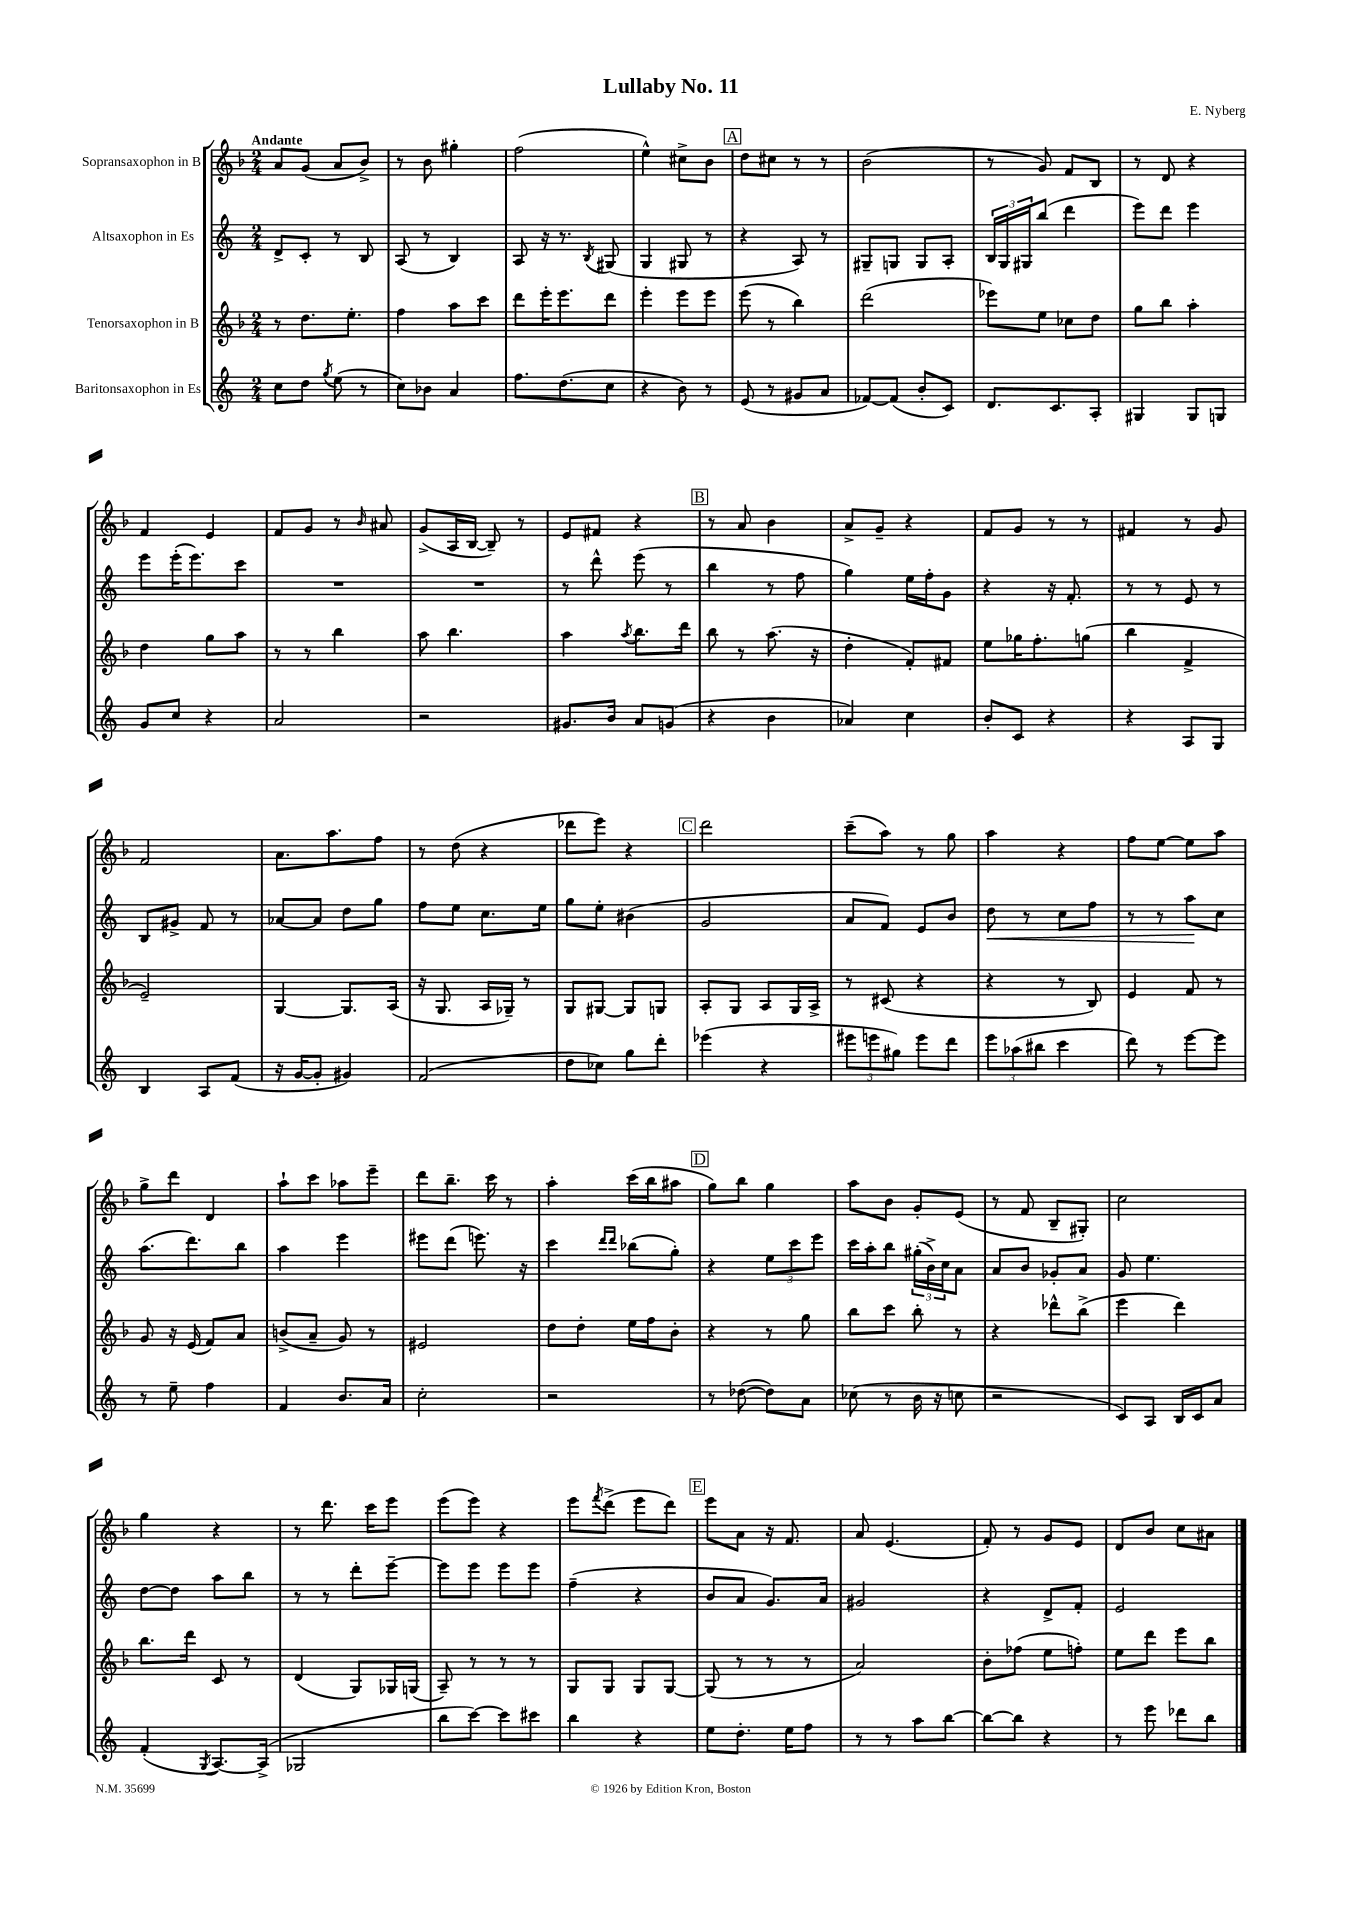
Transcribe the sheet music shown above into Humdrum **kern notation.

**kern	**kern	**kern	**dynam	**kern
*part4	*part3	*part2	*part2	*part1
*staff4	*staff3	*staff2	*staff2	*staff1
*I"Baritonsaxophon in Es	*I"Tenorsaxophon in B	*I"Altsaxophon in Es	*	*I"Sopransaxophon in B
*clefG2	*clefG2	*clefG2	*	*clefG2
*k[]	*k[b-]	*k[]	*	*k[b-]
*M2/4	*M2/4	*M2/4	*	*M2/4
=1	=1	=1	=1	=1
!	!	!	!	!LO:TX:a:B:t=Andante
8cc\L	8r	8d^/L	.	8a/L
8dd\J	8.dd\L	8c'/J	.	(8g/J
8qgg/	.	.	.	.
(8ee\	.	8r	.	8a/L
.	8.ee'\J	.	.	.
8r	.	8B/	.	8b-^/J)
=2	=2	=2	=2	=2
8cc\L)	4ff\	(8A/	.	8r
8b-X\J	.	8r	.	8b-\
4a/	8aa\L	4B/)	.	4gg#X'\
.	8ccc\J	.	.	.
=3	=3	=3	=3	=3
8.ff\L	8ddd\L	8A/	.	(2ff\
.	16eee'\K	16r	.	.
(8.dd\	8.eee\	8.r	.	.
.	.	8qB/	.	.
8cc\J	8ddd\J	(8G#X/	.	.
=4	=4	=4	=4	=4
4r	4eee'\	4G/	.	4ee^^\)
8b\)	8eee\L	8G#X/	.	8cc#X^\L
8r	8eee\J	8r	.	8b-\J
!!LO:REH:place=s1:t=A
=5	=5	=5	=5	=5
(8e/	(8eee\	4r	.	8dd\L
8r	8r	.	.	8cc#X\J
8g#X/L	4bb-\)	8A/)	.	8r
8a/J	.	8r	.	8r
=6	=6	=6	=6	=6
[8f-X/L)	(2ddd\	8G#X~/L	.	(2b-\
(8f-/J]	.	8Gn/J	.	.
8b'/L	.	8G/L	.	.
8c/J)	.	8A'/J	.	.
=7	=7	=7	=7	=7
8.d/L	8eee-X\L)	24B/LL	.	8r
.	.	24G/	.	.
.	.	24G#X/J	.	.
.	8ee\J	(8bb/J	.	8g/)
8.c/	.	.	.	.
.	8cc-X\L	4ddd\	.	8f/L
8A'/J	8dd\J	.	.	8B-/J
=8	=8	=8	=8	=8
4G#X/	8gg\L	8eee\L)	.	8r
.	8bb-\J	8ddd\J	.	8d/
8G#/L	4aa'\	4eee\	.	4r
8Gn/J	.	.	.	.
!!LO:LB:g=z
=9	=9	=9	=9	=9
8g/L	4dd\	8eee\L	.	4f/
8cc/J	.	(16eee'\K	.	.
.	.	8.eee\)	.	.
4r	8gg\L	.	.	4e/
.	8aa\J	8ccc\J	.	.
=10	=10	=10	=10	=10
2a/	8r	2r	.	8f/L
.	8r	.	.	8g/J
.	4bb-\	.	.	8r
.	.	.	.	16qqb-/
.	.	.	.	8a#X/
=11	=11	=11	=11	=11
2r	8aa\	2r	.	(8g^/L
.	4.bb-\	.	.	16A/L
.	.	.	.	[16B-/JJ
.	.	.	.	8B-~/])
.	.	.	.	8r
=12	=12	=12	=12	=12
8.g#X/L	4aa\	8r	.	8e/L
.	.	8ddd^^\	.	8f#X/J
16b/Jk	.	.	.	.
.	8qaa/	.	.	.
8a/L	8.bb-\L	(8eee\	.	4r
(8gn/J	.	8r	.	.
.	16ddd\Jk	.	.	.
!!LO:REH:place=s1:t=B
=13	=13	=13	=13	=13
4r	8bb-\	4bb\	.	8r
.	8r	.	.	8a/
4b\	(8.aa\	8r	.	4b-\
.	.	8ff\	.	.
.	16r	.	.	.
=14	=14	=14	=14	=14
4a-X/)	4dd'\	4gg\)	.	8a^/L
.	.	.	.	8g~/J
4cc\	8f'/L)	16ee\LL	.	4r
.	.	16ff'\J	.	.
.	8f#X/J	8g\J	.	.
=15	=15	=15	=15	=15
8b'/L	8ee\L	4r	.	8f/L
8c/J	16gg-X\K	.	.	8g/J
.	8.ff'\	.	.	.
4r	.	16r	.	8r
.	.	8.f'/	.	.
.	(8ggn\J	.	.	8r
=16	=16	=16	=16	=16
4r	4bb-\	8r	.	4f#X/
.	.	8r	.	.
8A/L	4f^/	8e/	.	8r
8G/J	.	8r	.	8g/
!!LO:LB:g=z
=17	=17	=17	=17	=17
4B/	2e~/)	8B/L	.	2f/
.	.	8g#X^/J	.	.
8A/L	.	8f/	.	.
(8f/J	.	8r	.	.
=18	=18	=18	=18	=18
16r	[4G/	[8a-X/L	.	8.a\L
[16g/KL	.	.	.	.
8g'/J]	.	8a-/J]	.	.
.	.	.	.	8.aa\
4g#X/)	8.G/L]	8dd\L	.	.
.	.	8gg\J	.	8ff\J
.	(16A/Jk	.	.	.
=19	=19	=19	=19	=19
(2f/	16r	8ff\L	.	8r
.	8.G/	.	.	.
.	.	8ee\J	.	(8dd\
.	16A/LL	8.cc\L	.	4r
.	16G-X~/JJ)	.	.	.
.	8r	.	.	.
.	.	16ee\Jk	.	.
=20	=20	=20	=20	=20
8dd\L	8G/L	8gg\L	.	8ddd-X\L
8cc-X\J)	[8G#X/J	8ee'\J	.	8eee\J)
8gg\L	8G#/L]	(4b#X\	.	4r
8ddd'\J	8Gn/J	.	.	.
!!LO:REH:place=s1:t=C
=21	=21	=21	=21	=21
(4eee-X\	8A'/L	2g/	.	2ddd\
.	8G/J	.	.	.
4r	8A/L	.	.	.
.	16G/L	.	.	.
.	16A^/JJ	.	.	.
=22	=22	=22	=22	=22
12eee#X\L	8r	8a/L	.	(8ccc~\L
12eeen\	.	.	.	.
.	(8c#X/	8f/J)	.	8aa\J)
12gg#X\J)	.	.	.	.
8eee\L	4r	8e/L	.	8r
8ddd\J	.	8b/J	.	8gg\
=23	=23	=23	=23	=23
!	!	!	!LO:HP:b	!
12eee\L	4r	8dd\	<	4aa\
(12aa-X\	.	.	.	.
.	.	8r	.	.
12bb#X\J	.	.	.	.
4ccc\	8r	8cc\L	.	4r
.	8B-/)	8ff\J	.	.
=24	=24	=24	=24	=24
8ddd\)	4e/	8r	.	8ff\L
8r	.	8r	.	[8ee\J
[8eee\L	8f/	8aa\L	.	8ee\L]
8eee\J]	8r	8cc\J	[	8aa\J
!!LO:LB:g=z
=25	=25	=25	=25	=25
8r	8g/	(8.aa\L	.	8gg^\L
8ee~\	16r	.	.	8ddd\J
.	(16e/	8.ddd\)	.	.
4ff\	8f/L)	.	.	4d/
.	8a/J	8bb\J	.	.
=26	=26	=26	=26	=26
4f/	(8bn^/L	4aa\	.	8aa`\L
.	8a~/J	.	.	8ccc\J
8.b/L	8g/)	4eee\	.	8aa-X\L
.	8r	.	.	8eee~\J
16a/Jk	.	.	.	.
=27	=27	=27	=27	=27
2cc'\	2e#X/	8eee#X\L	.	8ddd\L
.	.	(8ddd\J	.	8.bb-~\J
.	.	8.eeen\)	.	.
.	.	.	.	16ccc\
.	.	.	.	8r
.	.	16r	.	.
=28	=28	=28	=28	=28
2r	8dd\L	4ccc\	.	4aa'\
.	8dd'\J	.	.	.
.	.	16qqddd/LL	.	.
.	.	16qqddd/JJ	.	.
.	16ee\LL	(8bb-X\L	.	(16ccc\LL
.	16ff\J	.	.	16bb-\J
.	8b-'\J	8gg'\J)	.	8aa#X\J
!!LO:REH:place=s1:t=D
=29	=29	=29	=29	=29
8r	4r	4r	.	8gg\L)
([8dd-X\	.	.	.	8bb-\J
8dd-\L])	8r	12ee\L	.	4gg\
.	.	12ccc\	.	.
8a\J	8gg\	.	.	.
.	.	12eee\J	.	.
=30	=30	=30	=30	=30
(8cc-X\	8bb-\L	16ccc\LL	.	8aa\L
.	.	16aa'\J	.	.
8r	8ccc\J	8bb\J	.	8b-\J
16b\	8bb-'\	(24gg#X'\LL	.	8g'/L
.	.	24b^\)	.	.
16r	.	.	.	.
.	.	24cc\J	.	.
8ccn\	8r	8a\J	.	(8e/J
=31	=31	=31	=31	=31
2r	4r	8a/L	.	8r
.	.	8b/J	.	8f/
.	8ddd-X^^\L	8g-X'/L	.	8B-~/L
.	(8bb-^\J	8a/J	.	8G#X'/J)
=32	=32	=32	=32	=32
8c/L)	4eee\	8g/	.	2cc\
8A/J	.	4.ee\	.	.
16B/LL	4ddd\)	.	.	.
16c/J	.	.	.	.
8a/J	.	.	.	.
!!LO:LB:g=z
=33	=33	=33	=33	=33
(4f'/	8.bb-\L	[8dd\L	.	4gg\
.	.	8dd\J]	.	.
.	16ddd\Jk	.	.	.
8qG/	.	.	.	.
[8.A/L)	8c/	8aa\L	.	4r
.	8r	8bb\J	.	.
(16A^/Jk]	.	.	.	.
=34	=34	=34	=34	=34
2G-X/	(4d/	8r	.	8r
.	.	8r	.	8.ddd\
.	8G/L)	8ddd'\L	.	.
.	.	.	.	16ccc\KL
.	16G-X/L	[8eee~\J	.	8eee\J
.	(16Gn/JJ	.	.	.
=35	=35	=35	=35	=35
8bb\L	8A~/)	8eee\L]	.	(8eee\L
[8ccc\J)	8r	8eee\J	.	8eee\J)
8ccc\L]	8r	8eee\L	.	4r
8ccc#X\J	8r	8eee\J	.	.
=36	=36	=36	=36	=36
4bb\	8G/L	(4ff~\	.	8eee\L
.	.	.	.	8qfff/
.	8G/J	.	.	(8ddd^\J
4r	8G/L	4r	.	8eee\L
.	[8G/J	.	.	8ddd\J)
!!LO:REH:place=s1:t=E
=37	=37	=37	=37	=37
8ee\L	(8G/]	8b/L	.	8eee\L
8.dd'\J	8r	8a/J	.	8a\J
.	8r	8.g/L)	.	16r
16ee\KL	.	.	.	8.f/
8ff\J	8r	.	.	.
.	.	16a/Jk	.	.
=38	=38	=38	=38	=38
8r	2a/)	2g#X/	.	8a/
8r	.	.	.	(4.e/
8aa\L	.	.	.	.
[8bb\J	.	.	.	.
=39	=39	=39	=39	=39
8bb\L_	8b-'\L	4r	.	8f'/)
8bb\J]	(8ff-X\J	.	.	8r
4r	8ee\L	8d^/L	.	8g/L
.	8ffn'\J)	8f'/J	.	8e/J
=40	=40	=40	=40	=40
8r	8ee\L	2e/	.	8d/L
8eee\	8ddd\J	.	.	8b-/J
8ddd-X\L	8eee\L	.	.	8cc\L
8bb\J	8bb-\J	.	.	8a#X\J
==	==	==	==	==
*-	*-	*-	*-	*-
